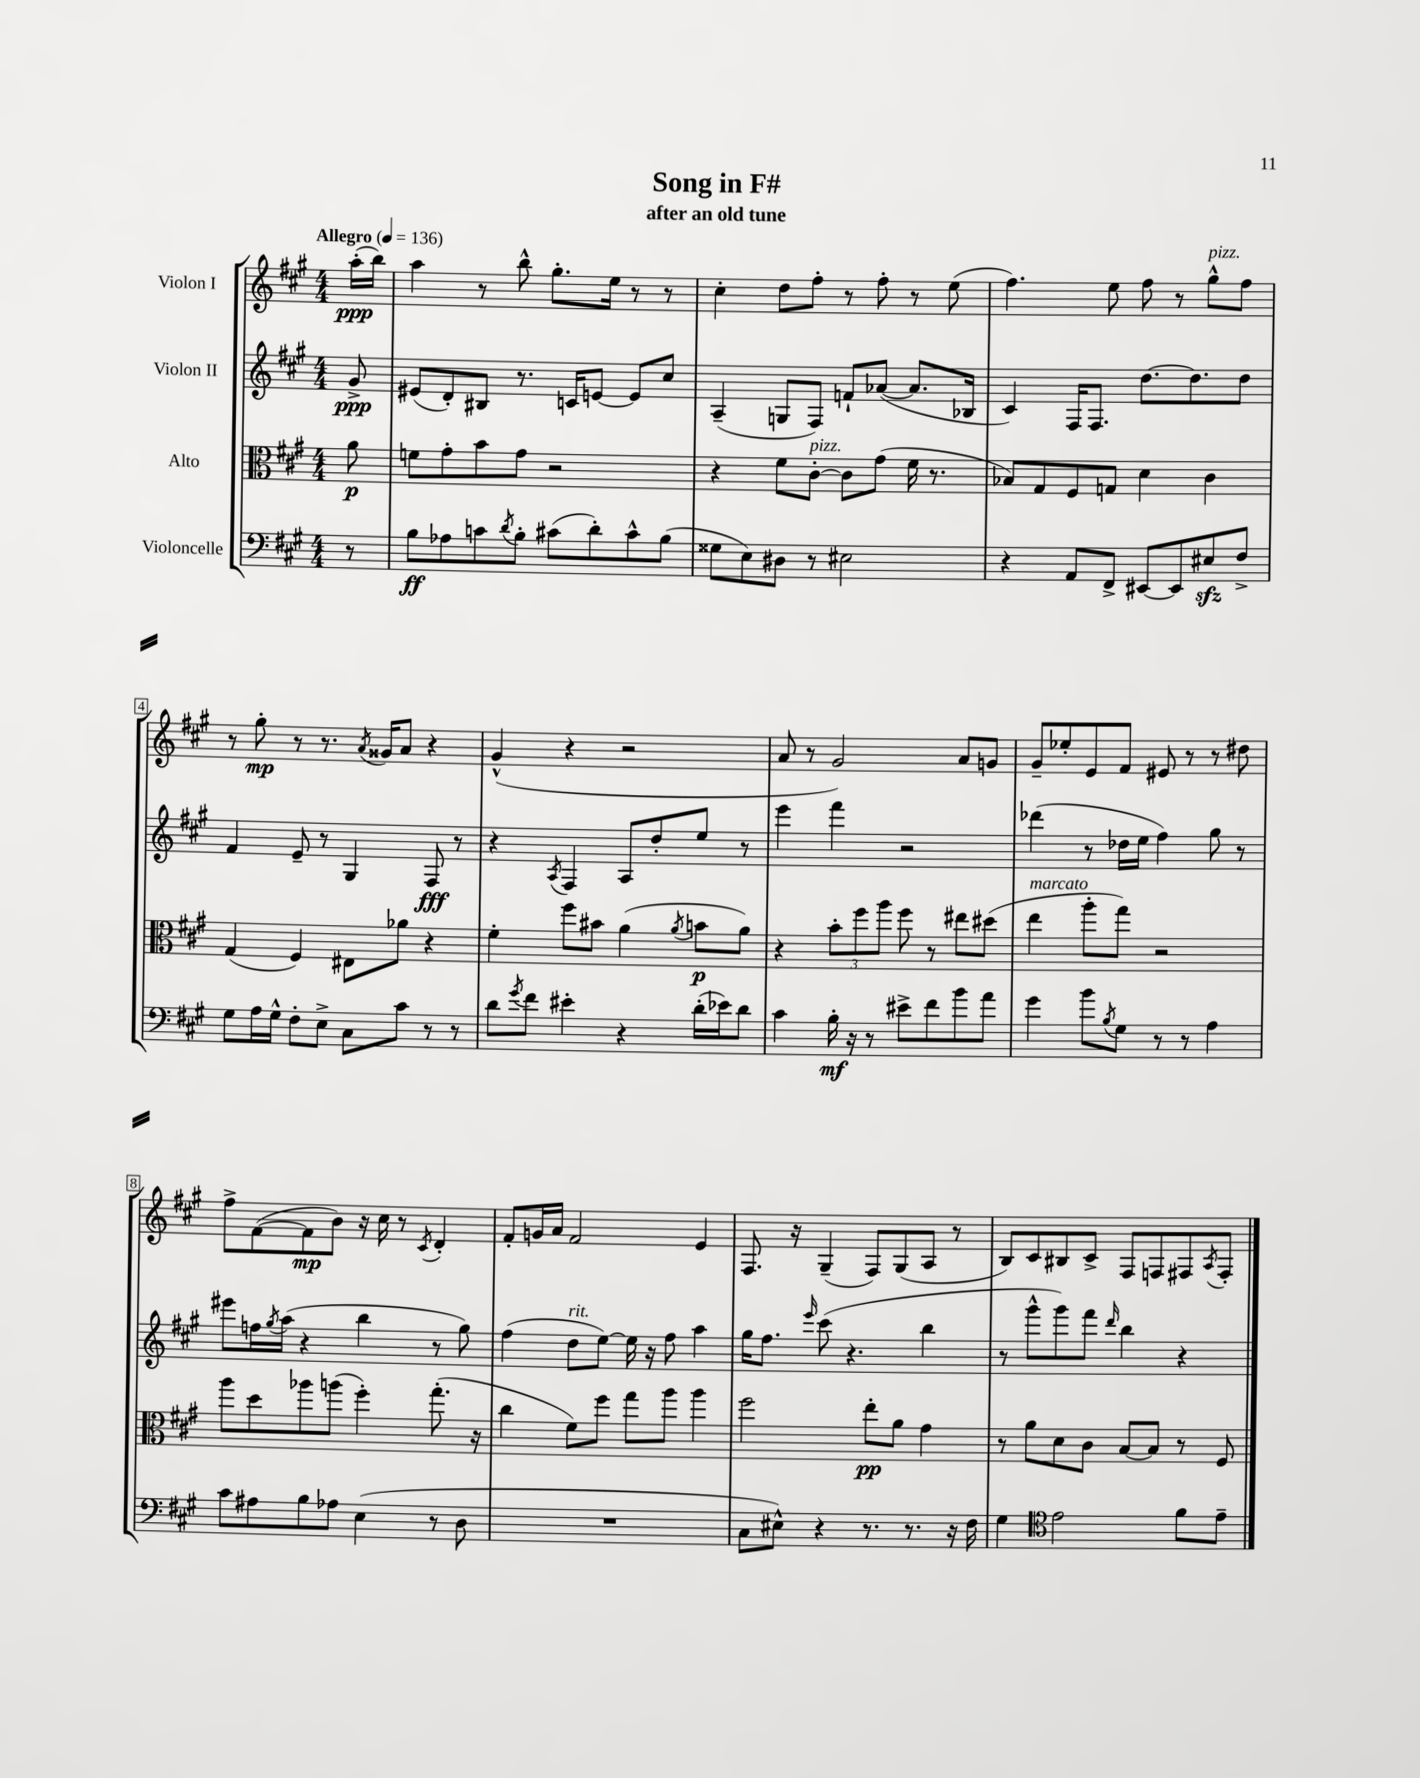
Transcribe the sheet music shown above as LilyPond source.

\header { title = "Song in F#" subtitle = "after an old tune" }
<<
\new StaffGroup <<
\new Staff = "s0" \with { instrumentName = "Violon I" } {
    \clef treble \key a \major \numericTimeSignature \time 4/4 \partial 8 \tempo "Allegro" 4 = 136
    a''16-.\ppp( b''16) |
    a''4 r8 b''8-^ gis''8.-. e''16 r8 r8 |
    cis''4-. d''8 fis''8-. r8 fis''8-. r8 e''8( |
    fis''4.) e''8 fis''8 r8 gis''8-^^\markup { \italic "pizz." } fis''8 |
    r8 gis''8-.\mp r8 r8. \acciaccatura { a'8 } gisis'16 a'8 r4 |
    gis'4-^( r4 r2 |
    a'8 r8 gis'2) a'8 g'8 |
    gis'8-- ees''8-. e'8 fis'8 eis'8 r8 r8 dis''8 |
    fis''8-> fis'8~( fis'8\mp b'8) r16 cis''16 r8 \acciaccatura { cis'8 } d'4-. |
    fis'8-. g'16 a'16 fis'2 e'4 |
    fis8. r16 gis4--( fis8) gis8( a8 r8 |
    b8) cis'8 bis8 cis'8-> fis8 f8 fis8 \acciaccatura { a8 } fis8-. \bar "|." |
}
\new Staff = "s1" \with { instrumentName = "Violon II" } {
    \clef treble \key a \major \numericTimeSignature \time 4/4 \partial 8
    gis'8->\ppp |
    eis'8( d'8-.) bis8 r8. c'16 e'8~ e'8 cis''8 |
    a4--( g8 fis8) f'8-! aes'8~( aes'8. bes16 |
    cis'4) fis16 fis8. d''8.~ d''8. d''8 |
    fis'4 e'8-- r8 gis4 fis8\fff r8 |
    r4 \acciaccatura { a8 } fis4 a8 d''8-. e''8 r8 |
    e'''4 fis'''4 r2 |
    des'''4( r8 des''16 e''16 fis''4) gis''8 r8 |
    eis'''8 f''16 \acciaccatura { gis''8 } a''16( r4 b''4 r8 gis''8) |
    fis''4( d''8^\markup { \italic "rit." } e''8~) e''16 r16 fis''8 a''4 |
    gis''16 fis''8. \grace { e'''16 } cis'''8( r4. b''4 |
    r8 gis'''8-^ gis'''8) fis'''8 \grace { d'''16 } b''4 r4 \bar "|." |
}
\new Staff = "s2" \with { instrumentName = "Alto" } {
    \clef alto \key a \major \numericTimeSignature \time 4/4 \partial 8
    a'8\p |
    f'8 gis'8-. b'8 gis'8 r2 |
    r4 fis'8 cis'8~-.^\markup { \italic "pizz." } cis'8 gis'8( fis'16 r8. |
    bes8) gis8 fis8 g8 d'4 cis'4 |
    gis4( fis4) eis8 aes'8 r4 |
    fis'4-. fis''8 bis'8 a'4( \acciaccatura { a'8 } b'8\p a'8) |
    r4 \tuplet 3/2 { b'8-. fis''8 a''8 } fis''8 r8 eis''8 dis''8( |
    e''4^\markup { \italic "marcato" } a''8-. gis''8) r2 |
    a''8 d''8 aes''8 a''8( fis''4-.) gis''8.-.( r16 |
    cis''4 fis'8) fis''8 gis''8 a''8 a''4 |
    fis''2 e''8-.\pp a'8 gis'4 |
    r8 a'8 d'8 cis'8 b8~ b8 r8 fis8 \bar "|." |
}
\new Staff = "s3" \with { instrumentName = "Violoncelle" } {
    \clef bass \key a \major \numericTimeSignature \time 4/4 \partial 8
    r8 |
    b8\ff aes8 c'8 \acciaccatura { d'8 } b8-. cis'8( d'8-.) cis'8-^ b8( |
    gisis8 e8) dis8 r8 eis2 |
    r4 a,8 fis,8-> eis,8~ eis,8 eis8\sfz fis8-> |
    gis8 a16 gis16-^ fis8-. e8-> cis8 cis'8 r8 r8 |
    d'8 \acciaccatura { gis'8 } fis'8 eis'4-. r4 d'16-.( ees'16) d'8 |
    cis'4 b16-.\mf r16 r8 eis'8-> fis'8 b'8 a'8 |
    gis'4 b'8 \acciaccatura { b8 } gis8 r8 r8 a4 |
    cis'8 ais8 b8 aes8 e4( r8 d8 |
    R1 |
    cis8 eis8-^) r4 r8. r8. r16 fis16 |
    gis4 \clef tenor e'2 fis'8 e'8-- \bar "|." |
}
>>
>>
\layout { \context { \Score \override BarNumber.stencil = #(make-stencil-boxer 0.1 0.3 ly:text-interface::print) } }
